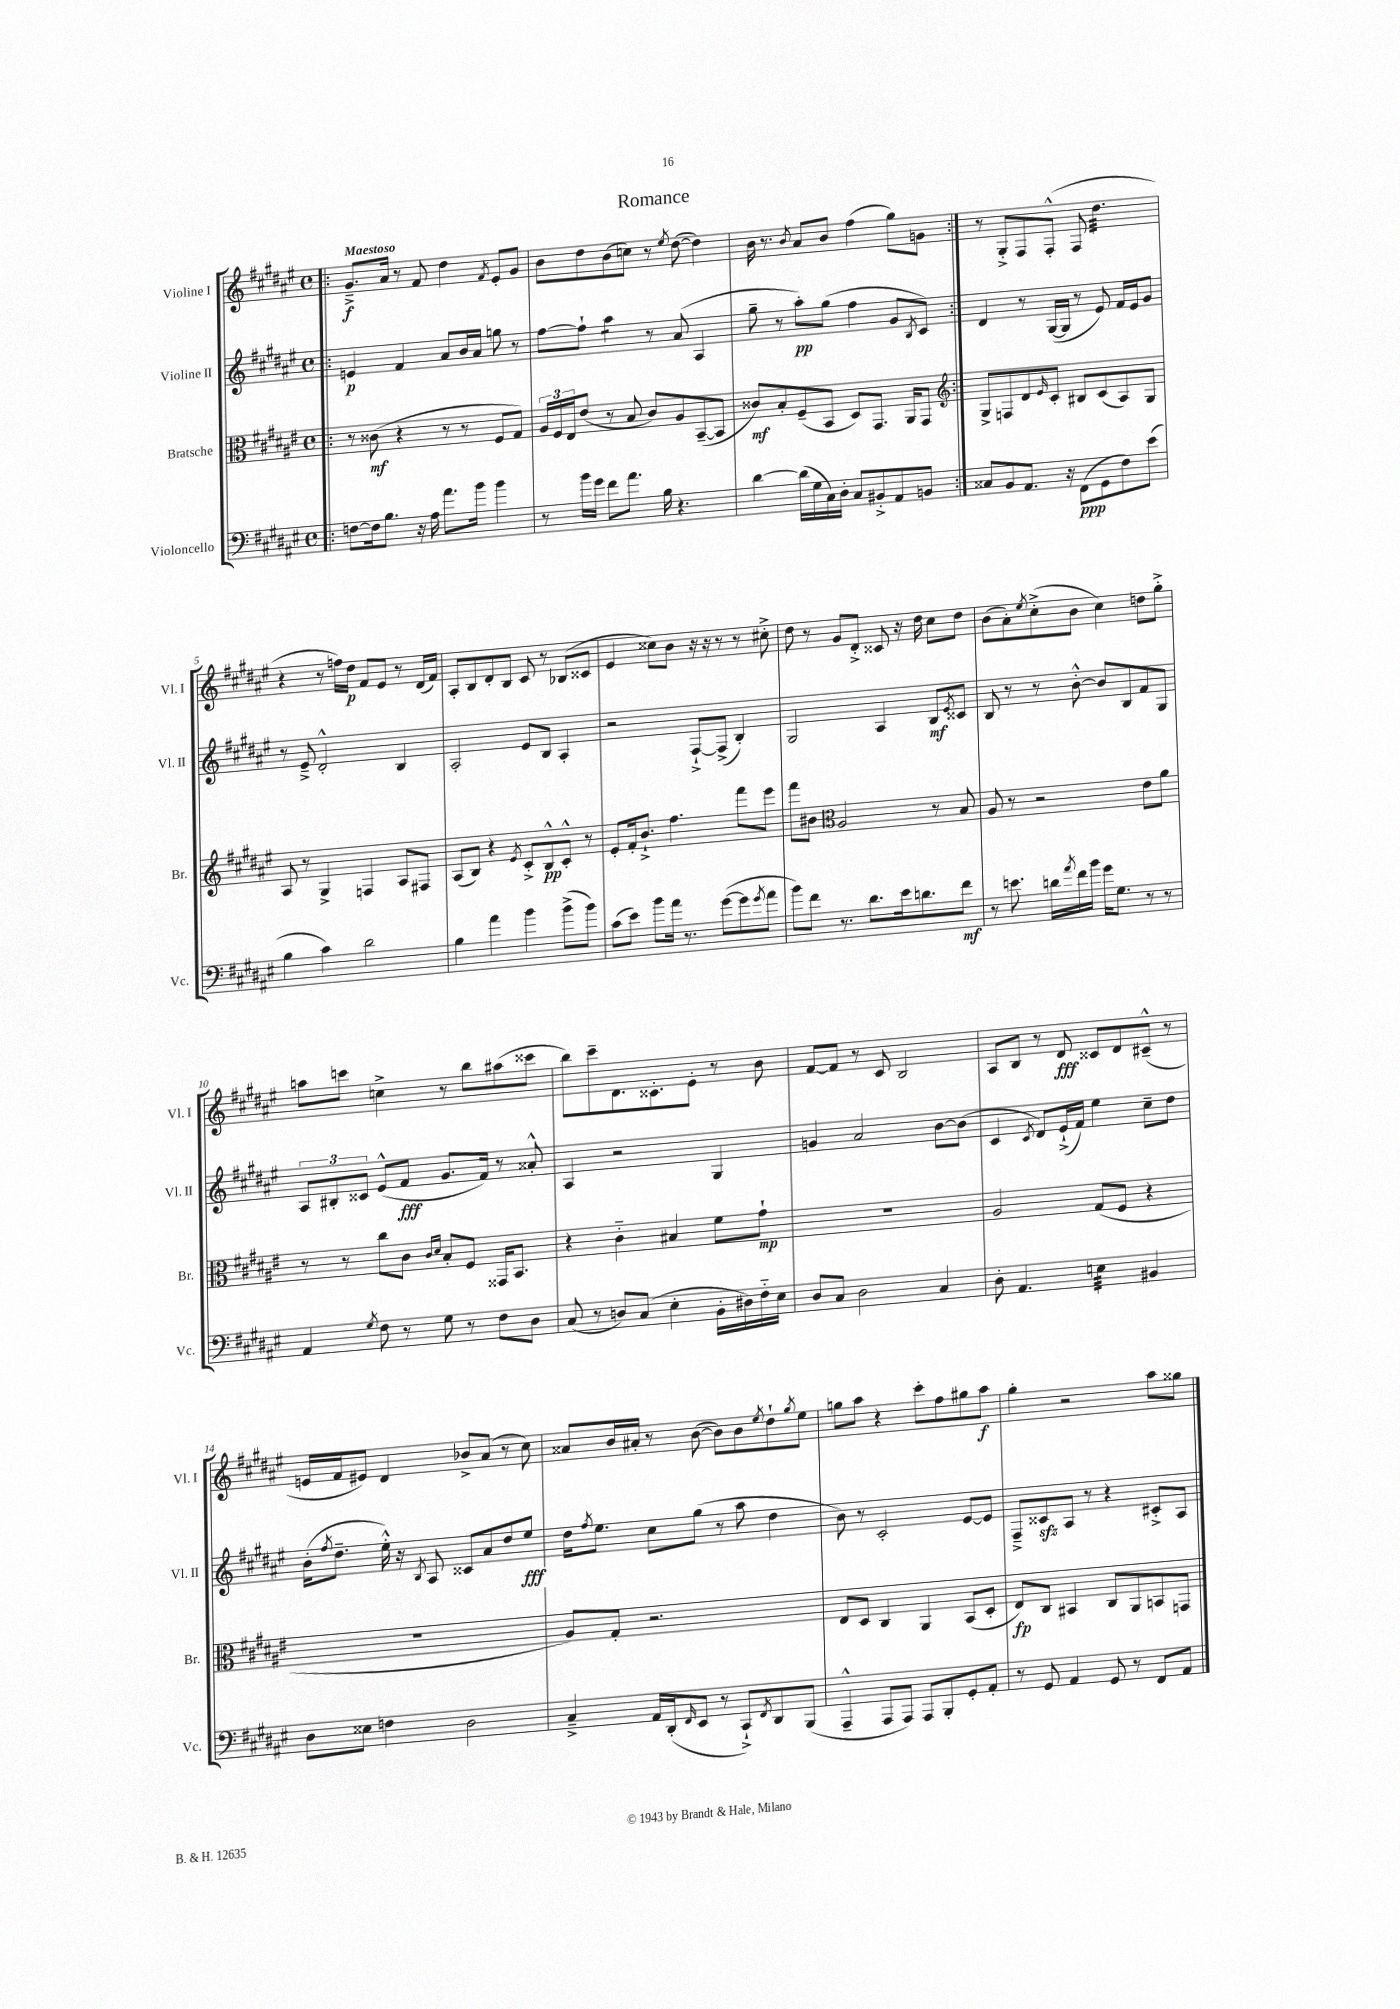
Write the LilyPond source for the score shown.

\header { title = "Romance" }
<<
\new StaffGroup <<
\new Staff = "s0" \with { instrumentName = "Violine I" shortInstrumentName = "Vl. I" } {
    \clef treble \key fis \major \defaultTimeSignature \time 4/4 \tempo "Maestoso"
    \repeat volta 2 { \bar ".|:" gis'8.--->\f ais'16 r8 fis'8 dis''4 \acciaccatura { fis'8 } eis'8-. gis'8 |
    b'8 dis''8 b'8( c''8) r8 \acciaccatura { eis''8 } dis''8~( dis''4) |
    b'16 r8. \acciaccatura { b'8 } ais'8 b'8 fis''4( gis''8) g'8 | }
    r8 gis8-.-> fis8 fis8-.-^( fis8 dis''4.:32 |
    r4 r8 f''16) dis''16\p fis'8 eis'8 r8 dis'16( fis'16) |
    ais8-. b8 dis'8-. b8 cis'8 r8 bes8( cisis'8 |
    eis'4 cisis''8) b'8 r16 r16 r8 r8 cis''8-.-> |
    dis''8 r8 gis'8 dis'8-.-> cisis'8 r16 dis''16 cis''8 dis''8 |
    b'8( ais'8-.) \acciaccatura { eis''8 } cis''8-.->( b'8 cis''4) d''8 gis''8-.-> |
    a''8 c'''8 c''4-> r8 b''8 ais''8( cisis'''8 |
    b''8) cis'''8-- dis'8. cisis'8.-. eis'8-. r8 b'8 |
    fis'8~ fis'8 r8 cis'8 b2 |
    ais8 b8 r8 dis'8\fff cisis'8 dis'8 cis'8---^( r8 |
    e'16 fis'16 eis'8) dis'4 bes'8-> ais'8( r8 cis''8) |
    aisis'8 b'16 ais'16-. r8 b'8~( b'8) b'8 \acciaccatura { eis''8 } dis''8-! \acciaccatura { gis''8 } eis''8 |
    g''8 ais''8 r4 cis'''8-. fis''8 gis''8 ais''8\f |
    gis''4-. r2 ais''8 gisis''8 \bar "|." |
}
\new Staff = "s1" \with { instrumentName = "Violine II" shortInstrumentName = "Vl. II" } {
    \clef treble \key fis \major \defaultTimeSignature \time 4/4
    \repeat volta 2 { \bar ".|:" e'4\p fis'4 ais'8 b'16 ais'16 g''8 r8 |
    fis''8~ fis''8-! ais''4:8 r8 ais'8( ais4 |
    gis''8-- r8 ais''8-.\pp) gis''8( fis''4 gis'8 \acciaccatura { b8 } cis'8) | }
    dis'4 r8 gis16~( gis16 r8 eis'8) fis'16 eis'16 gis'8 |
    r8 eis'8---> dis'2-.-^ b4 |
    ais2-. eis'8 b8 ais4-. |
    r2 fis8~-!-> fis8->( b4-.) |
    gis2 ais4 b8\mf \acciaccatura { eis'8 } cisis'8 |
    b8 r8 r8 b'8~-.-^ b'8 b8 fis'8 gis8 |
    \tuplet 3/2 { ais8 bis8-. cisis'8 } eis'8-^( fis'8\fff gis'8. fis'16) r8 aisis'8-.-^ |
    ais4 r2 gis4 |
    g'4 ais'2 b'8~ b'8( |
    cis'4 \acciaccatura { cis'8 } dis'8) eis'16-!->( fis'16) eis''4 cis''8-- dis''8 |
    b'16-.( \acciaccatura { fis''8 } dis''8.-- eis''16-.-^) r16 \acciaccatura { b8 } ais8 cisis'8 ais'8 dis''8 eis''8\fff |
    dis''16 \acciaccatura { fis''8 } eis''8. cis''8 gis''8( r8 ais''8 dis''4 |
    b'8) r8 cis'2-. eis'8~ eis'8 |
    fis8---> cisis'8\sfz ais8 r8 r4 cis'8-.-> ais8 \bar "|." |
}
\new Staff = "s2" \with { instrumentName = "Bratsche" shortInstrumentName = "Br." } {
    \clef alto \key fis \major \defaultTimeSignature \time 4/4
    \repeat volta 2 { \bar ".|:" r8 cisis'8\mf( r4 r8 r8 fis8 gis8) |
    \tuplet 3/2 { ais16 fis16 eis16 } eis'8( r8 b8 cis'8) ais8 b,8~--( b,8 |
    cisis'8\mf) b8-. fis8--( b,8 dis8) gis,8. ais,16 gis,8 | }
    \clef treble gis8-> f8 dis'8 \grace { eis'16 } cis'8-. bis8 cis'8( ais8) gis8 |
    ais8 r8 gis4-> f4 ais8 fis8 |
    ais8( b8) r4 \acciaccatura { eis'8 } cis'8-.-> b8-^\pp cis'8-.-^ r8 |
    eis'8-. fis'16-. b'8.-!-> fis''4. fis'''8 eis'''8 |
    fis'''8 bis'8 \clef alto ais2 r8 b8 |
    ais8 r8 r2 eis'8 ais'8 |
    r8 r8 cis''8 cis'8 \grace { cis'16 dis'16 } b8-. fis8 gisis,16 b,8. |
    r4 cis'4-_ bis4 fis'8 gis'8-!\mp |
    R1 |
    ais2 gis8( fis8 r4 |
    R1 |
    ais8) gis8-. r2. |
    eis8 dis8 cis4 ais,4 b,8( dis8-. |
    eis8\fp) cis8 bis,4 cis8 ais,8 b,8 g,8 \bar "|." |
}
\new Staff = "s3" \with { instrumentName = "Violoncello" shortInstrumentName = "Vc." } {
    \clef bass \key fis \major \defaultTimeSignature \time 4/4
    \repeat volta 2 { \bar ".|:" f8~ f16 b8. r16 ais16 ais'8. b'16 b'4 |
    r8 b'16 gis'16 fis'8 ais'8. b16 r4. |
    dis'4~ dis'16( gis16 cis16) dis16-. cis8 bis,8-.-> ais,8 b,8 | }
    cisis8 b,8 ais,8. r16 fis,8\ppp( gis,8 fis8) eis'8( |
    b4 cis'4) dis'2 |
    b4 ais'4 b'4 b'8->( b'8) |
    cis'8( eis'8) b'8 ais'16 r8. gis'8~( gis'8 \acciaccatura { gis'8 } ais'8 |
    b'8) fis'8 r8. dis'8. eis'16 d'8. fis'8\mf |
    r8 e'8. d'16 \acciaccatura { ais'8 } fis'16 b'16 gis'16 gis8. r8 r8 |
    ais,4 \acciaccatura { gis8 } fis8 r8 gis8 r8 fis8 dis8 |
    cis8( r8 d8) cis8( eis4-. b,16-. dis16) fis16-_ eis16 |
    dis8 cis8 dis2 cis4 |
    dis8-. ais,4. e4:32 bis,4 |
    dis8 eisis8 f4 dis2 |
    cis4---> ais,16 dis,16-.( \grace { fis,16 } eis,8 r8 cis,8-!->) \acciaccatura { fis,8 } dis,8 b,,8( |
    ais,,4---^ ais,,8 ais,,8) ais,,8 b,,8-. gis,8-. ais,8-. |
    r8 gis,8 ais,4 gis,8 r8 fis,8 ais,8 \bar "|." |
}
>>
>>
